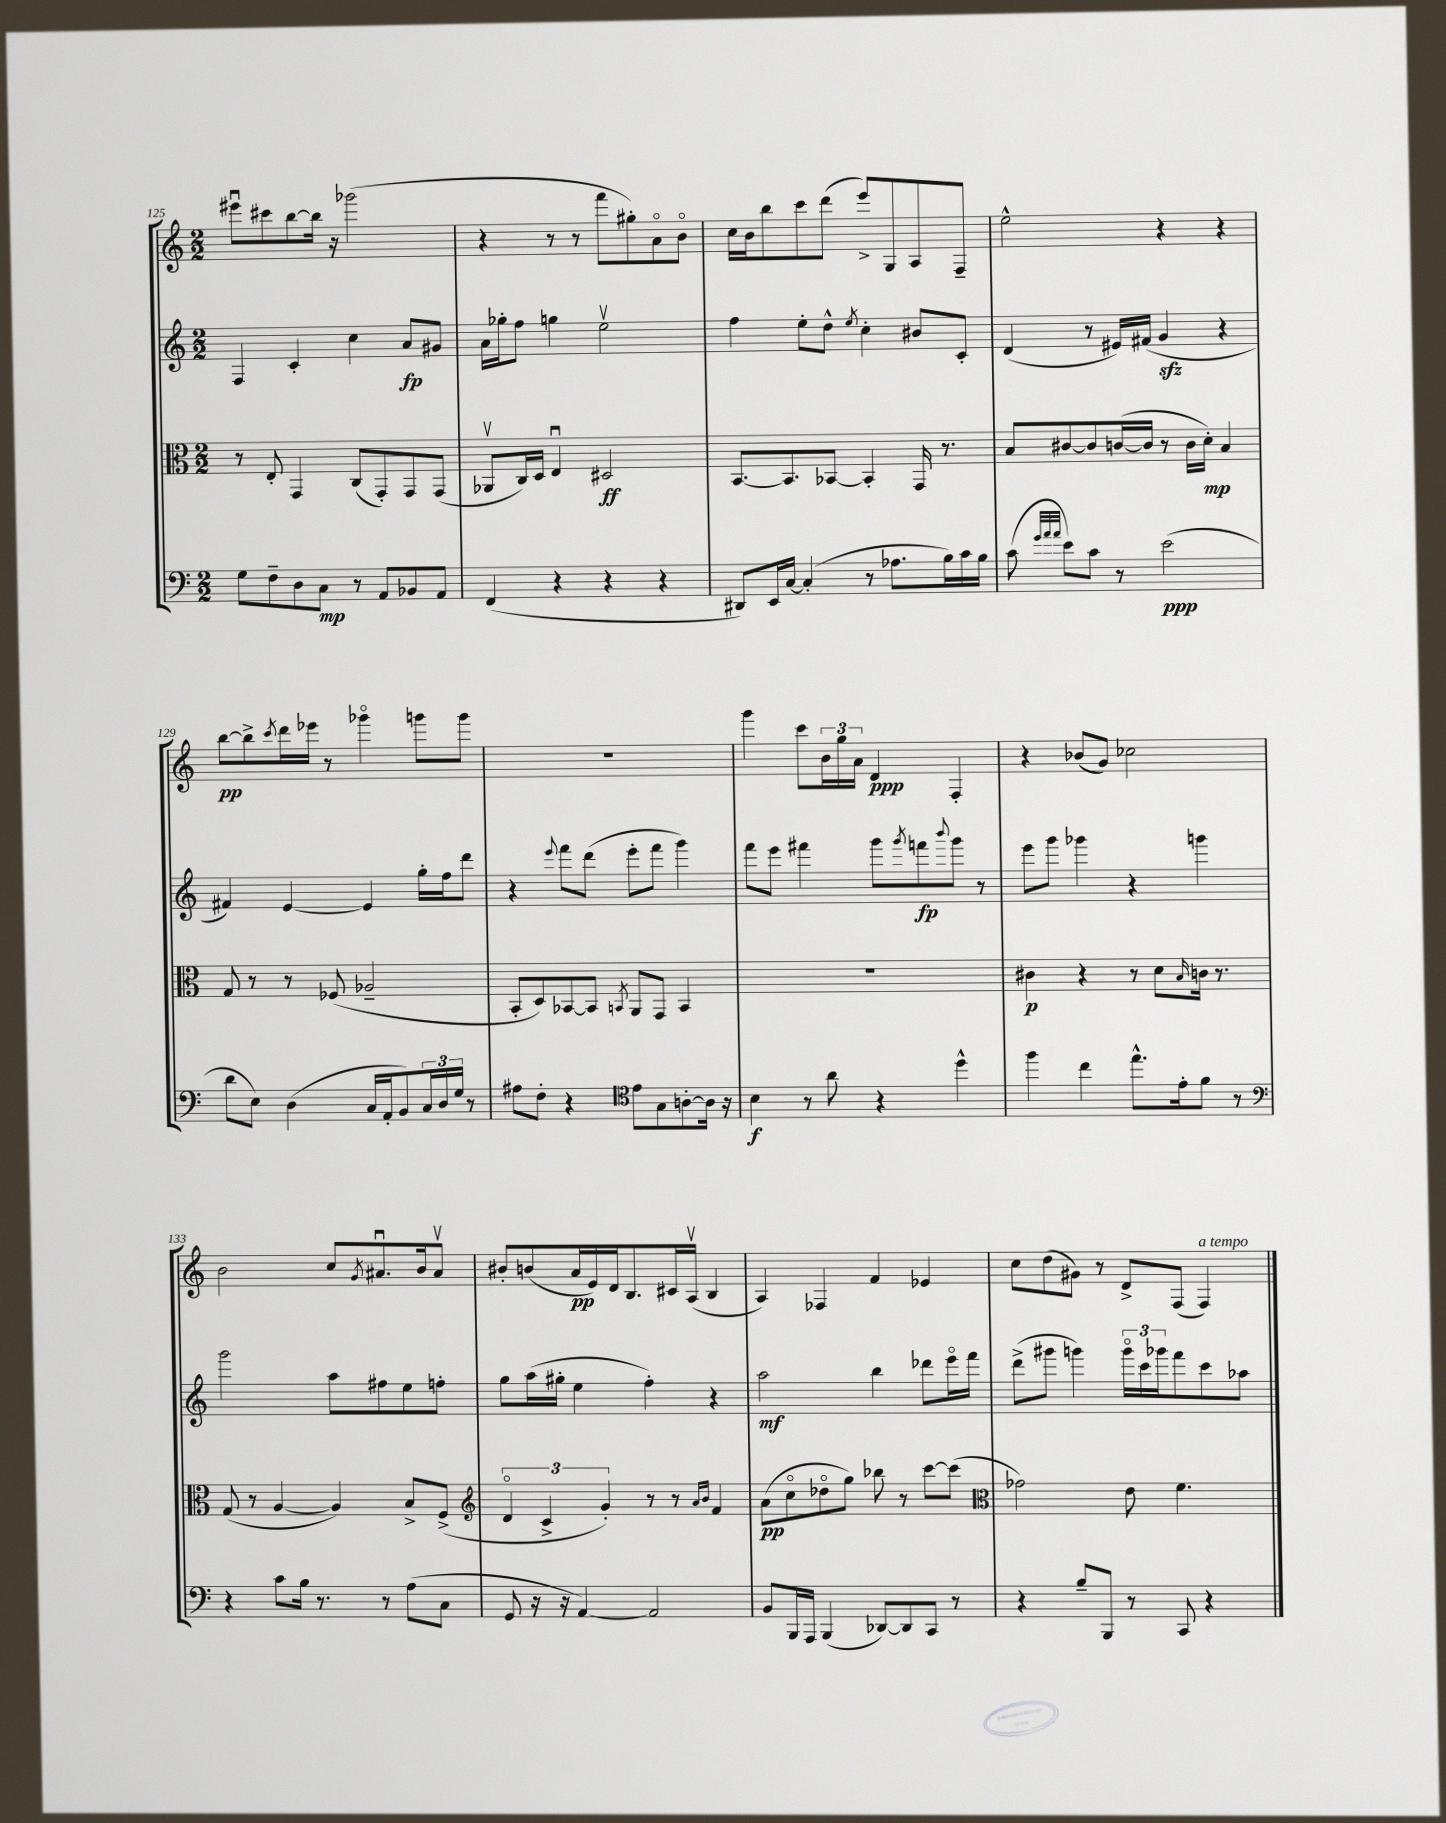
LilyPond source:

<<
\new StaffGroup <<
\new Staff = "s0" {
    \clef treble \key c \major \numericTimeSignature \time 2/2
    eis'''8\downbow cis'''8 b''8~ b''16 r16 ges'''2( |
    r4 r8 r8 f'''8 gis''8-.) a'8\flageolet b'8\flageolet |
    c''16 b'16 b''8 c'''8 d'''8( e'''8->) g8 a8 f8-- |
    e''2-^ r4 r4 |
    b''8~\pp b''8-> \acciaccatura { c'''8 } d'''16 ees'''16 r8 ges'''4\flageolet g'''8 g'''8 |
    R1 |
    g'''4 c'''8 \tuplet 3/2 { b'16 g''16 a'16 } d'4\ppp f4-. |
    r4 bes'8( g'8) ces''2 |
    b'2 c''8 \acciaccatura { g'8 } ais'8.\downbow b'16 ais'8\upbow |
    bis'8-. b'8( a'16\pp e'16) d'16 b8. cis'16 a16\upbow( b4 |
    a4) fes4 f'4 ees'4 |
    c''8 d''8( gis'8) r8 d'8-> f8( f4^\markup { \italic "a tempo" }) \bar "|." |
}
\new Staff = "s1" {
    \clef treble \key c \major \numericTimeSignature \time 2/2
    f4 c'4-. c''4 a'8\fp gis'8 |
    a'16 ges''16-. f''8 g''4 e''2\upbow |
    f''4 e''8-. d''8-^ \acciaccatura { e''8 } c''4-. bis'8 c'8-. |
    d'4( r8 eis'16) fis'16( g'4\sfz r4 |
    fis'4) e'4~ e'4 g''16-. f''16 d'''8 |
    r4 \appoggiatura { e'''8 } f'''8 d'''8( e'''8-. f'''8 g'''4) |
    f'''8 e'''8 fis'''4 g'''8 \acciaccatura { g'''8 } f'''8\fp \appoggiatura { b'''8 } g'''8 r8 |
    e'''8 g'''8 ges'''4 r4 g'''4 |
    g'''2 a''8 fis''8 e''8 f''8-. |
    g''8 a''16( gis''16-. e''4 f''4-.) r4 |
    a''2\mf b''4 des'''8 e'''16\flageolet f'''16 |
    d'''8->( gis'''8 g'''4) \tuplet 3/2 { g'''16\flageolet c'''16 ges'''16 } f'''8 c'''8 aes''8 \bar "|." |
}
\new Staff = "s2" {
    \clef alto \key c \major \numericTimeSignature \time 2/2
    r8 e8-. g,4 c8( g,8-.) g,8 g,8( |
    aes,8\upbow c16) d16 e4\downbow dis2\ff |
    b,8.~ b,8. bes,8~ bes,4-. g,16 r8. |
    b8 cis'8~ cis'8 c'16~( c'16 r8 c'16 d'16-.\mp) b4 |
    g8 r8 r8 fes8( aes2-- |
    b,8-. d8) bes,8~ bes,8 \acciaccatura { b,8 } a,8 g,8 b,4 |
    R1 |
    cis'4\p r4 r8 d'8 \grace { b16 } c'16 r8. |
    g8( r8 a4~ a4) b8-> f8->( |
    \clef treble \tuplet 3/2 { d'4\flageolet c'4-> g'4-.) } r8 r8 \grace { a'16 b'16 } f'4 |
    a'8\pp( c''8\flageolet des''8\flageolet g''8) bes''8 r8 c'''8~ c'''8( |
    \clef alto ges'2) e'8 f'4. \bar "|." |
}
\new Staff = "s3" {
    \clef bass \key c \major \numericTimeSignature \time 2/2
    g8 f8-- d8 c8\mp r8 a,8 bes,8 a,8 |
    f,4( r4 r4 r4 |
    dis,8) e,16 c16~ c4-.( r8 aes8. b16) c'16 b16 |
    c'8( \grace { g'32 a'32 a'32 } e'8) c'8 r8 e'2\ppp( |
    d'8 e8) d4( c16 a,16-. b,8) \tuplet 3/2 { c16 d16 g16 } r8 |
    ais8 f8-. r4 \clef tenor e'8 g8 a8~-. a16 r16 |
    b4\f r8 a'8 r4 d''4-^ |
    f''4 c''4 e''8.-^ e'16-. f'8 r8 |
    \clef bass r4 c'8 b16 r8. r8 a8( c8 |
    g,8 r16 r16 a,4~) a,2 |
    b,8 b,,16 a,,16 b,,4( des,8~) des,8 c,8 r8 |
    r4 b8-- b,,8 r8 c,8 r4 \bar "|." |
}
>>
>>
\layout { \context { \Score currentBarNumber = #125 } }
